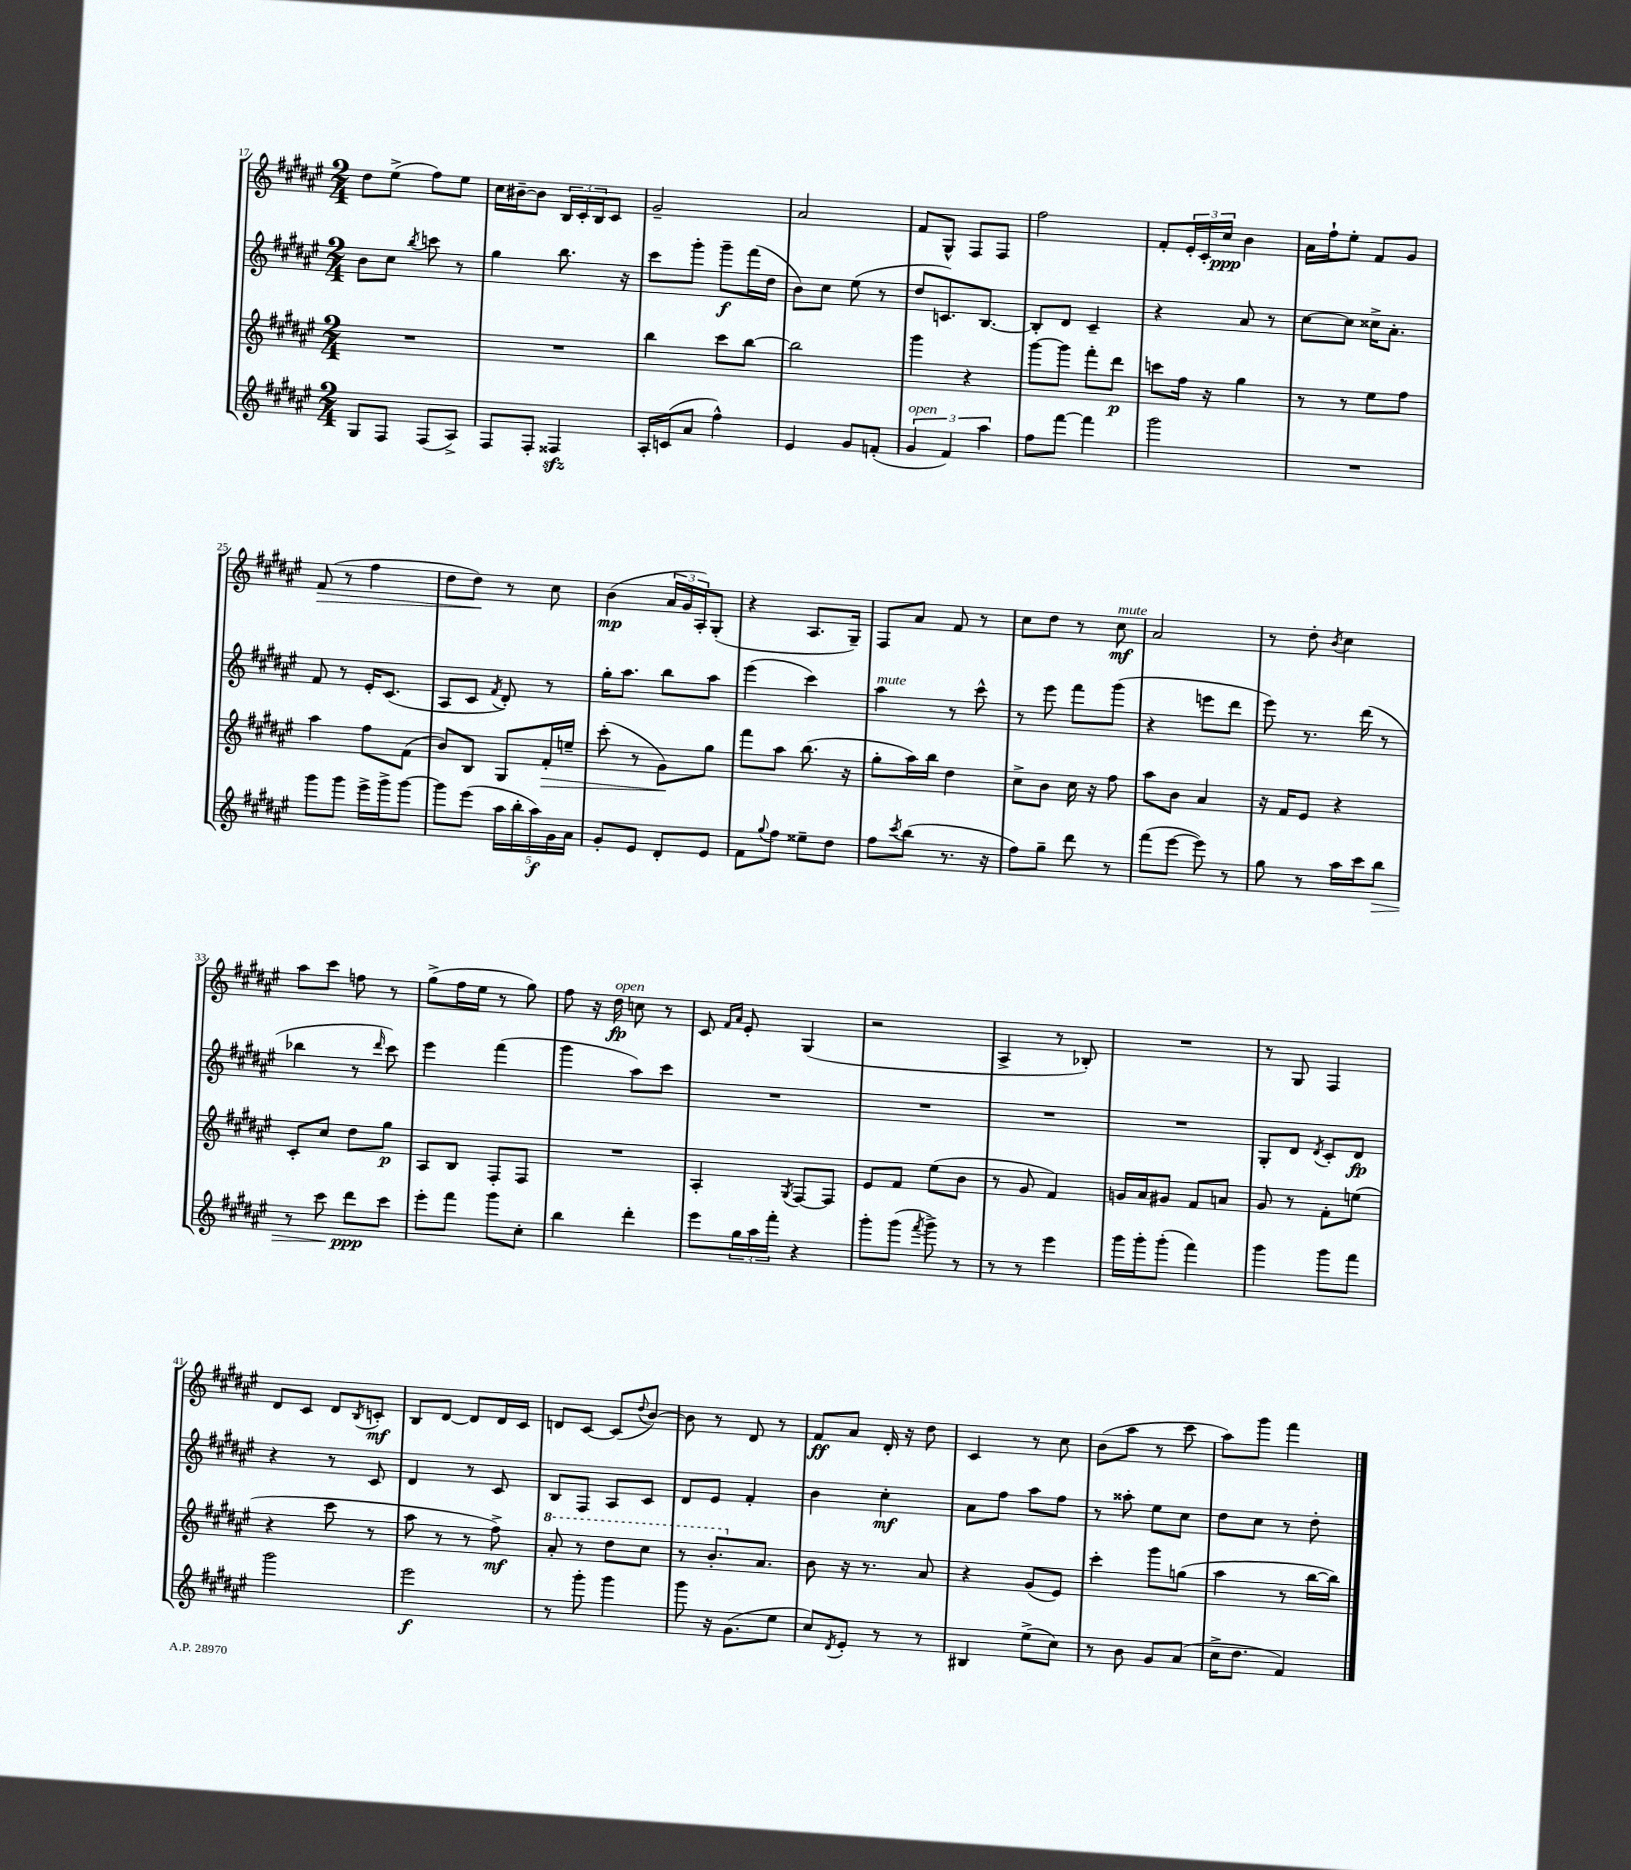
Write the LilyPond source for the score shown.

<<
\new StaffGroup <<
\new Staff = "s0" {
    \clef treble \key fis \major \numericTimeSignature \time 2/4
    dis''8 eis''8->( fis''8) eis''8 |
    cis''16 bis'16~-- bis'8 \tuplet 3/2 { b16 cis'16-. b16 } cis'8 |
    gis'2-- |
    ais'2 |
    fis'8 gis8-^ fis8 fis8 |
    fis''2 |
    fis'8-. \tuplet 3/2 { eis'16-. cis'16-. cis''16\ppp } b'4 |
    ais'16 fis''16-! eis''8-. fis'8 gis'8 |
    fis'8\>( r8 fis''4 |
    dis''8 dis''8\!) r8 cis''8 |
    b'4\mp( \tuplet 3/2 { ais'16 gis'16 ais16-.) } gis8-.( |
    r4 ais8. gis16--) |
    fis8 ais'8 fis'8 r8 |
    cis''8 dis''8 r8 cis''8\mf^\markup { \italic "mute" } |
    ais'2 |
    r8 dis''8-. \acciaccatura { b'8 } cis''4 |
    ais''8 cis'''8 f''8 r8 |
    gis''8->( fis''16 eis''16 r8 gis''8) |
    fis''8 r16 dis''16\fp^\markup { \italic "open" } c''8 r8 |
    cis'8 \grace { fis'16 ais'16 } eis'8-. gis4( |
    r2 |
    ais4-> r8 bes8-.) |
    R2 |
    r8 gis8 fis4 |
    dis'8 cis'8 dis'8 \acciaccatura { b8 } c'8-.\mf |
    b8 dis'8~ dis'8 dis'16 cis'16 |
    d'8 cis'8~ cis'8( \appoggiatura { dis''8 } b'8~) |
    b'8 r8 dis'8 r8 |
    fis'8\ff ais'8 dis'16-. r16 dis''8 |
    cis'4 r8 cis''8 |
    b'8( ais''8 r8 cis'''8 |
    ais''8) gis'''8 fis'''4 \bar "|." |
}
\new Staff = "s1" {
    \clef treble \key fis \major \numericTimeSignature \time 2/4
    b'8 cis''8 \acciaccatura { b''8 } c'''8 r8 |
    gis''4 b''8. r16 |
    cis'''8 gis'''8-. gis'''8--\f fis'''16( dis''16 |
    b'8) cis''8 eis''8( r8 |
    dis''8 c'8.) b8.~ |
    b8-. dis'8 cis'4-- |
    r4 ais'8 r8 |
    cis''8~ cis''8 cisis''16-> ais'8.-. |
    fis'8 r8 eis'16-. cis'8.( |
    ais8 cis'8 \acciaccatura { fis'8 } dis'8-.) r8 |
    gis''16-. ais''8. b''8 ais''8 |
    eis'''4( cis'''4) |
    ais''4^\markup { \italic "mute" } r8 cis'''8-^ |
    r8 eis'''8 fis'''8 gis'''8( |
    r4 e'''8 dis'''8 |
    eis'''8) r8. dis'''16( r8 |
    bes''4 r8 \grace { dis'''16 } cis'''8) |
    eis'''4 fis'''4( |
    gis'''4 ais''8) cis'''8 |
    R2 |
    R2 |
    R2 |
    R2 |
    gis8-. dis'8 \acciaccatura { dis'8 } cis'8-. dis'8\fp |
    r4 r8 cis'8 |
    dis'4 r8 cis'8 |
    b8 fis8 ais8 cis'8 |
    dis'8 eis'8 fis'4-. |
    b'4 cis''4-.\mf |
    ais'8 fis''8 ais''8 fis''8 |
    r8 aisis''8-. eis''8 cis''8 |
    dis''8 cis''8 r8 dis''8-. \bar "|." |
}
\new Staff = "s2" {
    \clef treble \key fis \major \numericTimeSignature \time 2/4
    R2 |
    R2 |
    b''4 cis'''8 b''8~ |
    b''2 |
    gis'''4 r4 |
    gis'''8~ gis'''8 fis'''8-. dis'''8\p |
    c'''8 fis''16 r16 gis''4 |
    r8 r8 eis''8 fis''8 |
    ais''4 fis''8 fis'8( |
    b'8) b8 gis8 fis'16-.\> e''16-- |
    cis'''8-.( r8 gis'8\!) gis''8 |
    fis'''8 ais''8 b''8.( r16 |
    gis''8-. ais''16) b''16 dis''4 |
    cis''8-> b'8 cis''16 r16 fis''8 |
    ais''8 b'8 ais'4 |
    r16 fis'16 eis'8 r4 |
    cis'8-. cis''8 dis''8 gis''8\p |
    ais8 b8 fis8-. fis8 |
    R2 |
    ais4-. \acciaccatura { gis8 } fis8~ fis8 |
    eis'8 fis'8 eis''8( b'8 |
    r8 gis'8 fis'4) |
    g'16 ais'16 gis'8 fis'8 a'8 |
    gis'8 r8 fis'8-. e''8( |
    r4 cis'''8 r8 |
    ais''8 r8 r8 fis''8->\mf) |
    \ottava #1 ais''8-. r8 dis'''8 cis'''8 |
    r8 b''8.-. \ottava #0 ais'8. |
    b'8 r16 r8. ais'8 |
    r4 gis'8( eis'8) |
    cis'''4-. gis'''8 g''8( |
    ais''4 r8 b''16~ b''16) \bar "|." |
}
\new Staff = "s3" {
    \clef treble \key fis \major \numericTimeSignature \time 2/4
    gis8 fis8 fis8( ais8->) |
    fis8 fis8-. fisis4\sfz |
    ais16-. c'16( ais'8 fis''4-^) |
    eis'4 gis'8 f'8-.( |
    \tuplet 3/2 { gis'4^\markup { \italic "open" } fis'4) ais''4 } |
    fis''8 fis'''8~ fis'''4 |
    gis'''2 |
    R2 |
    gis'''8 gis'''8 eis'''16-> gis'''16-> gis'''8~ |
    gis'''8 eis'''8( \tuplet 5/4 { ais''16 b''16-. ais''16\f) gis'16 ais'16 } |
    gis'8-. eis'8 dis'8-. eis'8 |
    fis'8 \appoggiatura { gis''8 } fis''8 eisis''8-- dis''8 |
    fis''8 \acciaccatura { cis'''8 } b''8( r8. r16 |
    fis''8) gis''8-- dis'''8 r8 |
    fis'''8( eis'''8~ eis'''8) r8 |
    gis''8 r8 ais''16 cis'''16 b''8\> |
    r8 cis'''8 dis'''8\ppp\! cis'''8 |
    eis'''8-. fis'''8 gis'''8 cis''8-. |
    b''4 dis'''4-. |
    eis'''8 \tuplet 3/2 { gis''16 ais''16 fis'''16-. } r4 |
    gis'''8-. gis'''8( \acciaccatura { fis'''8 } gis'''8->) r8 |
    r8 r8 eis'''4 |
    gis'''16 gis'''16-. gis'''8-.( fis'''4) |
    gis'''4 gis'''8 fis'''8 |
    gis'''2 |
    eis'''2\f |
    r8 gis'''8-. gis'''4 |
    gis'''8 r16 gis'8.( eis''8 |
    cis''8) \acciaccatura { dis'8 } eis'8-. r8 r8 |
    bis4 eis''8->( cis''8) |
    r8 b'8 gis'8 ais'8( |
    cis''16-> dis''8. fis'4) \bar "|." |
}
>>
>>
\layout { \context { \Score currentBarNumber = #17 } }
